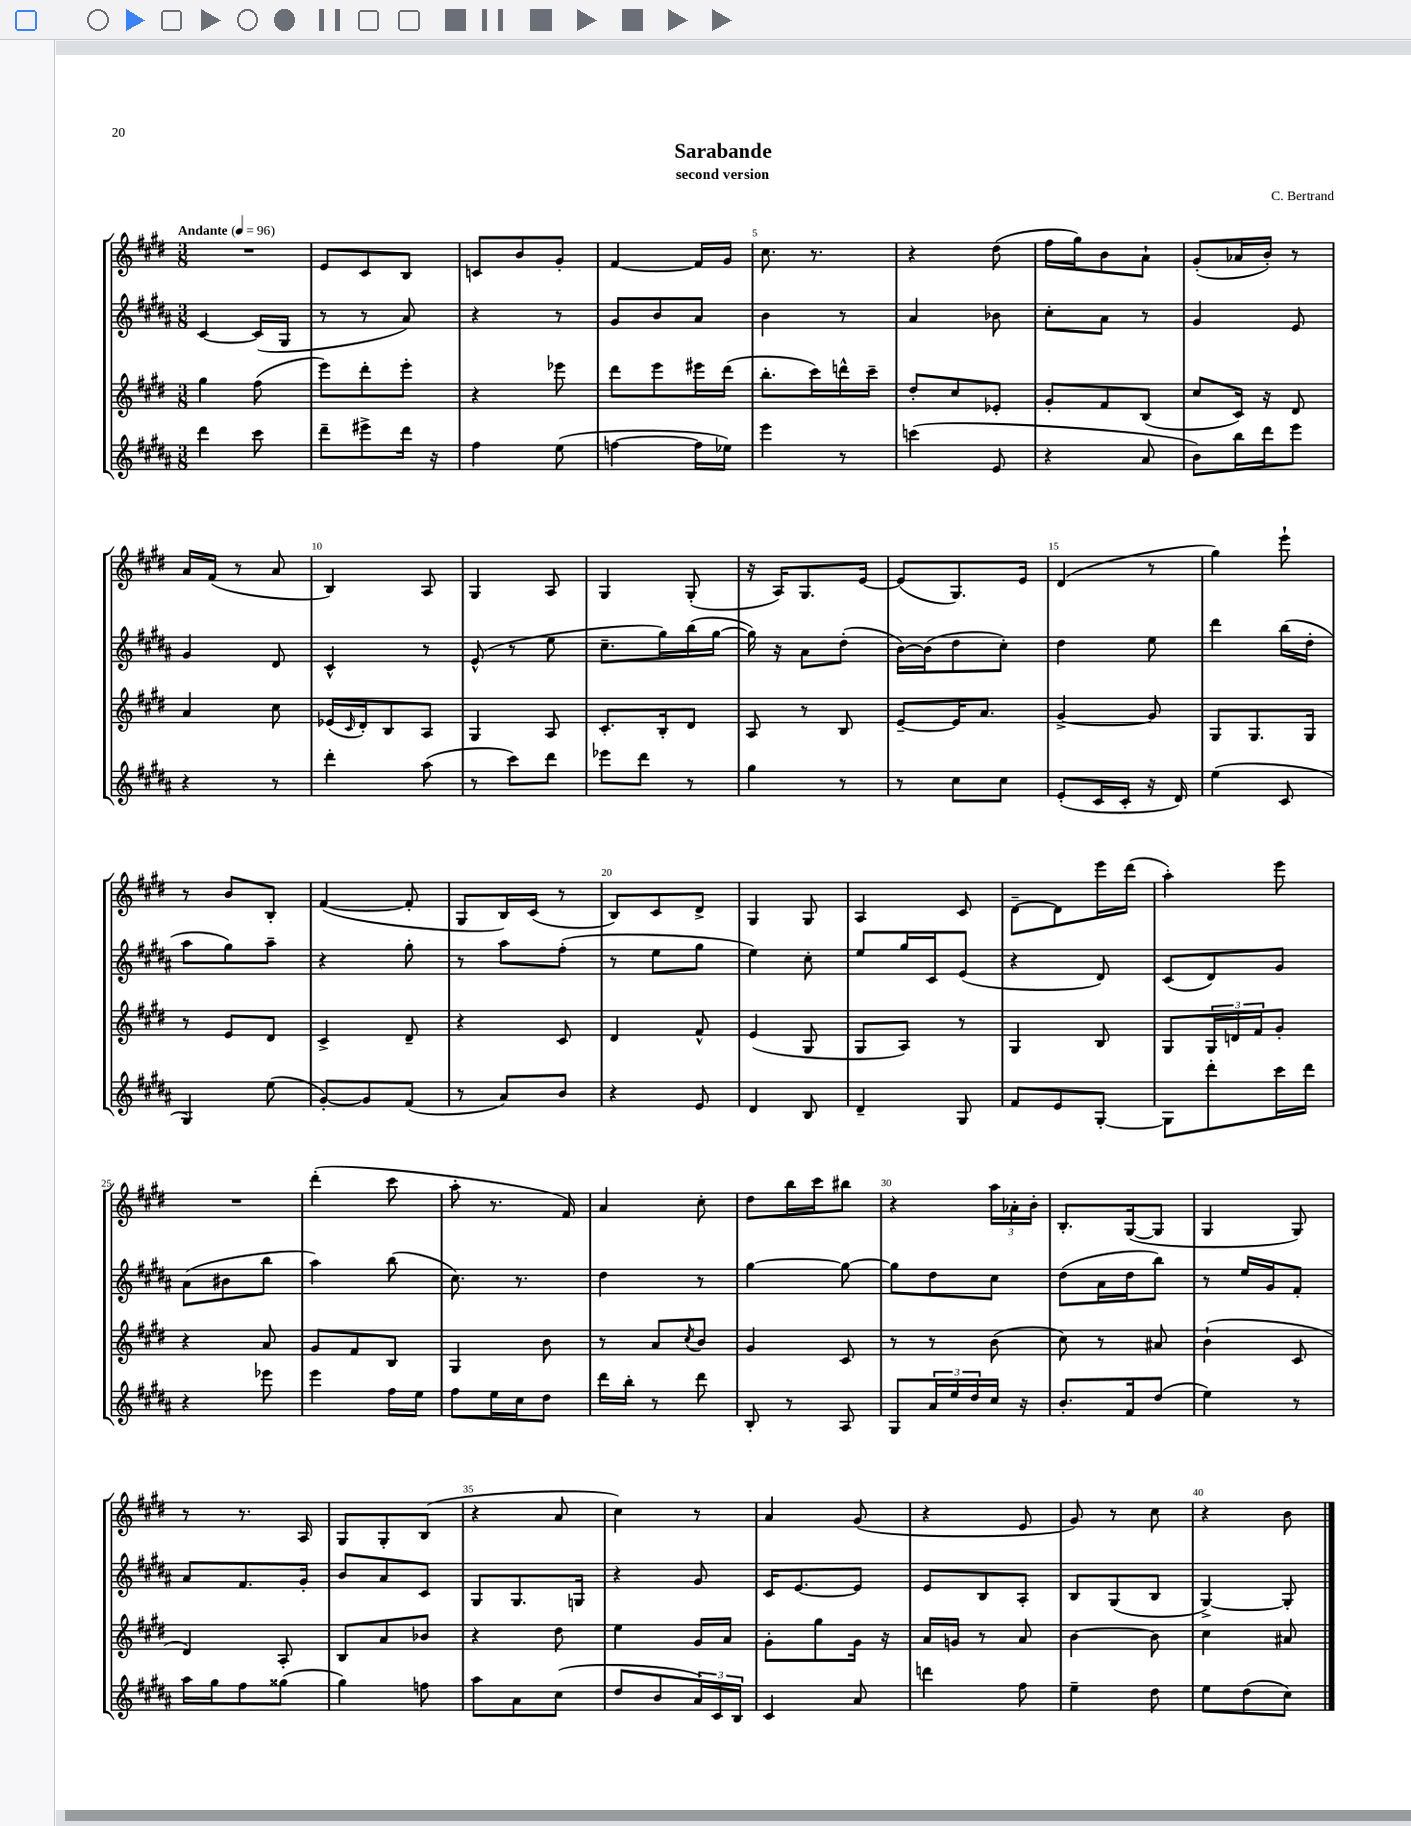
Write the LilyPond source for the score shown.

\header { title = "Sarabande" composer = "C. Bertrand" subtitle = "second version" }
<<
\new StaffGroup <<
\new Staff = "s0" {
    \clef treble \key e \major \numericTimeSignature \time 3/8 \tempo "Andante" 4 = 96
    R4. |
    e'8 cis'8 b8 |
    c'8 b'8 gis'8-. |
    fis'4~ fis'16 gis'16 |
    cis''8. r8. |
    r4 dis''8( |
    fis''16 gis''16) b'8 a'8-! |
    gis'8-.( aes'16 b'16-.) r8 |
    a'16 fis'16( r8 a'8 |
    b4) a8 |
    gis4 a8 |
    gis4 gis8-.( |
    r16 a16) gis8. e'16~ |
    e'8( gis8.) e'16 |
    dis'4( r8 |
    gis''4) e'''8-! |
    r8 b'8 b8-. |
    fis'4~( fis'8-. |
    gis8 b16) cis'16( r8 |
    b8) cis'8 dis'8-> |
    gis4 gis8 |
    a4 cis'8 |
    dis'8~-- dis'8 e'''16 dis'''16( |
    a''4-.) e'''8 |
    R4. |
    dis'''4-.( cis'''8 |
    a''8-. r8. fis'16) |
    a'4 cis''8-. |
    dis''8 b''16 cis'''16 bis''8 |
    r4 \tuplet 3/2 { a''16 aes'16-. b'16-. } |
    b8.-. gis16~( gis8 |
    gis4 gis8) |
    r8 r8. a16 |
    gis8 gis8-. b8( |
    r4 a'8 |
    cis''4) r8 |
    a'4 gis'8( |
    r4 e'8 |
    gis'8) r8 cis''8 |
    r4 b'8 \bar "|." |
}
\new Staff = "s1" {
    \clef treble \key b \major \numericTimeSignature \time 3/8
    cis'4~ cis'16( gis16 |
    r8 r8 ais'8) |
    r4 r8 |
    gis'8 b'8 ais'8 |
    b'4 r8 |
    ais'4 bes'8 |
    cis''8-. ais'8 r8 |
    gis'4 e'8 |
    gis'4 dis'8 |
    cis'4-^ r8 |
    e'8-^( r8 e''8 |
    cis''8.-- gis''16) b''16( gis''16~ |
    gis''16) r16 ais'8 dis''8-.( |
    b'16~) b'16( dis''8 cis''8-.) |
    dis''4 e''8 |
    dis'''4 b''16( dis''16-. |
    ais''8 gis''8) ais''8-- |
    r4 gis''8-. |
    r8 ais''8 fis''8-.( |
    r8 e''8 gis''8 |
    e''4) cis''8-. |
    e''8 gis''16 cis'16 e'8( |
    r4 dis'8) |
    cis'8( dis'8) gis'8 |
    ais'8( bis'8 b''8 |
    ais''4) b''8( |
    cis''8.) r8. |
    dis''4 r8 |
    gis''4~ gis''8~ |
    gis''8 dis''8 cis''8 |
    dis''8( ais'16 dis''16 b''8) |
    r8 e''16 gis'16 fis'8-. |
    ais'8 fis'8. gis'16-. |
    b'8 ais'8 cis'8 |
    gis8 gis8. g16 |
    r4 gis'8 |
    cis'16 e'8.~ e'8 |
    e'8 b8 ais8-. |
    b8 gis8( b8 |
    gis4~->) gis8-. \bar "|." |
}
\new Staff = "s2" {
    \clef treble \key e \major \numericTimeSignature \time 3/8
    gis''4 fis''8( |
    e'''8) dis'''8-. e'''8-. |
    r4 ees'''8 |
    dis'''8 e'''8 eis'''16 dis'''16( |
    b''8.-. cis'''16) d'''16-^ cis'''16-- |
    dis''8-. cis''8 ees'8-. |
    gis'8-. fis'8 b8( |
    cis''8 cis'16) r16 dis'8 |
    a'4 cis''8 |
    ees'16( \grace { cis'16 } dis'16-.) b8 a8 |
    gis4 a8 |
    cis'8.-. b16-. dis'8 |
    a8 r8 b8 |
    e'8~-- e'16 a'8. |
    gis'4~-> gis'8 |
    gis8 gis8. gis16 |
    r8 e'8 dis'8 |
    cis'4-> dis'8-- |
    r4 cis'8 |
    dis'4 fis'8-^ |
    e'4( gis8 |
    gis8 a8) r8 |
    gis4 b8 |
    gis8 \tuplet 3/2 { gis16 d'16 fis'16 } gis'8-. |
    r4 a'8 |
    gis'8 fis'8 b8 |
    gis4 b'8 |
    r8 a'8 \acciaccatura { cis''8 } b'8 |
    gis'4 cis'8 |
    r8 r8 b'8( |
    cis''8) r8 ais'8 |
    b'4-!( cis'8 |
    dis'4) a8-. |
    b8 a'8 bes'8 |
    r4 dis''8 |
    e''4 gis'16 a'16 |
    gis'8-. gis''8 gis'16 r16 |
    a'16 g'16 r8 a'8 |
    b'4~ b'8 |
    cis''4 ais'8 \bar "|." |
}
\new Staff = "s3" {
    \clef treble \key b \major \numericTimeSignature \time 3/8
    dis'''4 cis'''8 |
    dis'''8-- eis'''8-> dis'''16 r16 |
    fis''4 e''8( |
    f''4~ f''16 ees''16) |
    e'''4 r8 |
    c'''4( e'8 |
    r4 ais'8 |
    b'8) b''16 dis'''16 e'''8 |
    r4 r8 |
    dis'''4-. ais''8( |
    r8 cis'''8) dis'''8 |
    ees'''8 dis'''8 r8 |
    gis''4 r8 |
    r8 cis''8 cis''8 |
    e'8-.( cis'16 cis'16-. r16 dis'16) |
    e''4( cis'8 |
    gis4) e''8( |
    gis'8~-.) gis'8 fis'8( |
    r8 ais'8) b'8 |
    r4 e'8 |
    dis'4 b8 |
    dis'4-- gis8 |
    fis'8 e'8 gis8~-. |
    gis8 dis'''8-. cis'''16 dis'''16 |
    r4 ees'''8 |
    e'''4 fis''16 e''16 |
    fis''8 e''16 cis''16 dis''8 |
    dis'''16 b''16-. r8 dis'''8 |
    b8-. r8 ais8 |
    gis8 \tuplet 3/2 { ais'16 e''16 dis''16 } cis''16 r16 |
    b'8.-. fis'16 dis''8( |
    e''4) r8 |
    ais''16 gis''16 fis''8 gisis''8( |
    gis''4) f''8 |
    ais''8 ais'8 cis''8( |
    dis''8 b'8 \tuplet 3/2 { ais'16) cis'16 b16 } |
    cis'4 ais'8 |
    d'''4 fis''8 |
    e''4-- dis''8 |
    e''8 dis''8( cis''8) \bar "|." |
}
>>
>>
\layout { \context { \Score \override BarNumber.break-visibility = ##(#f #t #t) barNumberVisibility = #(every-nth-bar-number-visible 5) } }
